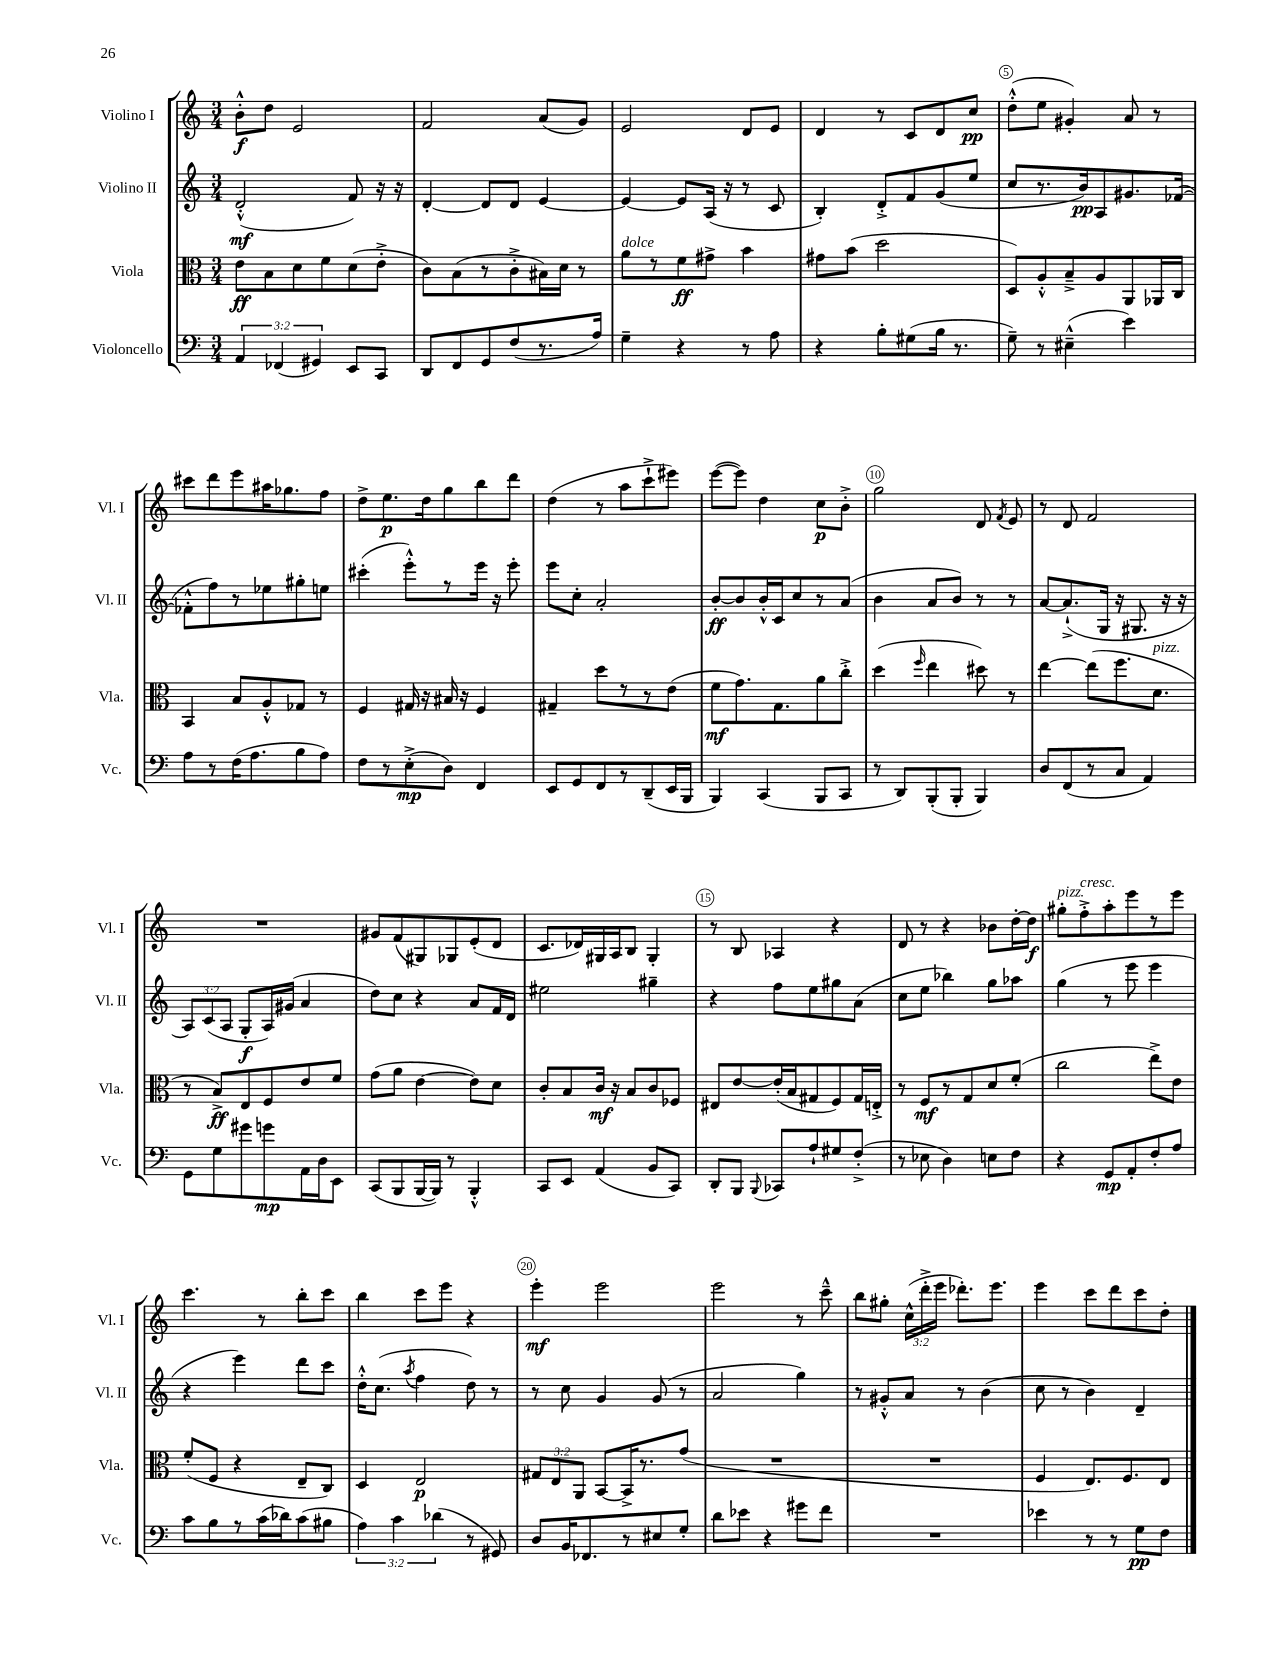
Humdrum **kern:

**kern	**kern	**kern	**kern
*staff4	*staff3	*staff2	*staff1
*clefF4	*clefC3	*clefG2	*clefG2
*k[]	*k[]	*k[]	*k[]
*M3/4	*M3/4	*M3/4	*M3/4
6AA/	8e\L	(2d'^^/	8b'^^\L
.	8B\	.	8dd\J
(6FF-/	.	.	.
.	8d\	.	2e/
6GG#/)	.	.	.
.	8f\	.	.
8EE/L	(8d\	8f/)	.
8CC/J	8e'^\J	16r	.
.	.	16r	.
=	=	=	=
8DD/L	8c\L)	[4d'/	2f/
8FF/	(8B\	.	.
8GG/	8r	8d/]L	.
(8F/	8c'^\	8d/J	.
8.r	16B#\L)	[4e/	(8a/L
.	16d\JJ	.	.
.	8r	.	8g/J)
16A/Jk)	.	.	.
=	=	=	=
4G~\	8a\L	4e/_	2e/
.	8r	.	.
4r	8f\	8e/]L	.
.	8g#^\J	(16A/Jk	.
.	.	16r	.
8r	4b\	8r	8d/L
8A\	.	8c/	8e/J
=	=	=	=
4r	8g#\L	4B'/)	4d/
.	(8b\J	.	.
8B'\L	2dd\	8d'^/L	8r
(8G#\	.	8f/	8c/L
16B\Jk	.	(8g/	8d/
8.r	.	.	.
.	.	8ee/J	8cc/J
=	=	=	=
8G~\)	8D/L)	8cc/L	(8dd'^^\L
8r	8A'^^/	8.r	8ee\J
(4E#~^^\	8B~^/	.	4g#'/)
.	.	16b/k)	.
.	8A/	8A/	.
4e\)	8AA/	8.g#/	8a/
.	16AA-/L	.	8r
.	16C/JJ	([16f-/Jk	.
=	=	=	=
8A\L	4BB/	8f-'^^\]L	8ccc#\L
8r	.	8ff\)	8ddd\
(16F\K	8B/L	8r	8eee\
8.A\	.	.	.
.	8A'^^/	8ee-\	16aa#\K
.	.	.	8.gg-\
8B\	8G-/J	8gg#'\	.
8A\J)	8r	8ee\J	8ff\J
=	=	=	=
8F\L	4F/	(4ccc#'\	8dd^\L
8r	.	.	8.ee\
(8E'^\	16G#/	8eee'^^\L)	.
.	16r	.	16dd\k
8D\J)	16B#/	8r	8gg\
.	16r	.	.
4FF/	4F/	16eee\Jk	8bb\
.	.	16r	.
.	.	8eee'\	8ddd\J
=	=	=	=
8EE/L	4G#~/	8eee\L	(4dd\
8GG/	.	8cc'\J	.
8FF/	8dd\L	2a'/	8r
8r	8r	.	8aa\L
(8DD~/	8r	.	8ccc`^\
16EE/L	(8e\J	.	8eee#\J)
16BBB/JJ	.	.	.
=	=	=	=
4BBB/)	8f\L	[8b'/L	([8eee\L
.	8.g\)	8b/]	8eee\]J)
(4CC/	.	16b'^^/L	4dd\
.	8.G\	16c/J	.
.	.	8cc/	.
8BBB/L	8a\	8r	8cc\L
8CC/J	8cc'^\J	(8a/J	8b'^\J
=	=	=	=
8r	(4dd\	4b\	2gg\
8DD/L)	.	.	.
.	16qqff/	.	.
(8BBB'/	4ee\	8a/L	.
8BBB'/J	.	8b/J)	.
4BBB/)	8dd#\)	8r	8d/
.	.	.	8qf/
.	8r	8r	8e/
=	=	=	=
8D/L	[4ee\	[8a/L	8r
(8FF/	.	(8.a`^/]	8d/
8r	(8ee\]L	.	2f/
.	.	16G/Jk	.
8C/J	8.ff\	16r	.
.	.	8.G#/	.
4AA/)	.	.	.
.	8.d\J	.	.
.	.	16r	.
.	.	16r	.
=	=	=	=
8GG\L	8r	12A/L)	2.r
.	.	(12c/	.
8G\	8B^/L)	.	.
.	.	12A/J	.
8g#\	8E/	8G'/L	.
8g\	8F/	16A/L)	.
.	.	(16g#/JJ	.
16AA\L	8e/	4a/	.
16D\J	.	.	.
8EE\J	8f/J	.	.
=	=	=	=
(8CC/L	(8g\L	8dd\L)	8g#/L
8BBB/	8a\J	8cc\J	(8f/
[16BBB/L	[4e\	4r	8G#/)
16BBB/]JJ)	.	.	.
8r	.	.	8G-/
4BBB'^^/	8e\]L)	8a/L	(8e'/
.	8d\J	16f/L	8d/J
.	.	16d/JJ	.
=	=	=	=
8CC/L	8c'/L	2ee#\	8.c/L
8EE/J	8B/	.	.
.	.	.	16d-/L)
(4AA/	16c/Jk	.	16G#/
.	16r	.	16A/J
.	8B/L	.	8B/J
8BB/L	8c/	4gg#~\	4G#'/
8CC/J)	8F-/J	.	.
=	=	=	=
8DD'/L	8E#/L	4r	8r
8BBB/J	[8e/	.	8B/
8qqBBB/	.	.	.
8CC-/L	(16e'/]L	8ff\L	4A-/
.	16B/J	.	.
8A`/	8G#/	8ee\	.
8G#/	8F/)	8gg#\	4r
(8F'^/J	16G#/L	(8a\J	.
.	16E'^/JJ	.	.
=	=	=	=
8r	8r	8cc\L	8d/
8E-\	8F/L	8ee\J	8r
4D\)	8r	4bb-\)	4r
.	8G/	.	.
8E\L	8d/	8gg\L	8b-\L
8F\J	(8f'/J	8aa-\J	[16dd'\L
.	.	.	16dd\]JJ
=	=	=	=
4r	2cc\	(4gg\	8gg#'\L
.	.	.	8ff'^\
8GG/L	.	8r	8aa'\
8AA'/	.	8eee\	8eee\
8F'/	8ee^\L)	4eee\	8r
8A/J	8e\J	.	8eee\J
=	=	=	=
8c\L	(8f'/L	4r	4.ccc\
8B\	8F/J	.	.
8r	4r	4eee\)	.
(16c\L	.	.	8r
16d-\J)	.	.	.
(8c\	8E~/L	8ddd\L	8bb'\L
8B#\J	8C/J)	8ccc\J	8ccc\J
=	=	=	=
6A\)	4D/	16dd'^^\LK	4bb\
.	.	(8.cc\J	.
6c\	.	.	.
.	.	8qaa/	.
.	2E/	4ff\	8ccc\L
(6d-\	.	.	.
.	.	.	8eee\J
8r	.	8dd\)	4r
8GG#/)	.	8r	.
=	=	=	=
8D/L	12G#/L	8r	4eee'\
.	12E/	.	.
16BB/K	.	8cc\	.
.	12AA/J	.	.
8.FF-/	.	.	.
.	[8BB/L	4g/	2eee\
8r	16BB^/]K	.	.
.	8.r	.	.
8E#/	.	(8g/	.
8G'/J	(8g/J	8r	.
=	=	=	=
8d\L	2.r	2a/	2eee\
8e-\J	.	.	.
4r	.	.	.
8g#\L	.	4gg\)	8r
8f\J	.	.	8ccc~^^\
=	=	=	=
2.r	2.r	8r	8bb\L
.	.	8g#'^^/L	8gg#'\J
.	.	8a/J	(24cc^^\LL
.	.	.	24ddd'^\
.	.	.	24eee\JJ
.	.	8r	8.ddd-'\L)
.	.	(4b\	.
.	.	.	8.eee\J
=	=	=	=
4e-\	4F/	8cc\	4eee\
.	.	8r	.
8r	8.E/L)	4b\)	8ccc\L
8r	.	.	8ddd\
.	8.F/	.	.
8G\L	.	4d~/	8ccc\
8F\J	8E/J	.	8dd'\J
==	==	==	==
*-	*-	*-	*-
